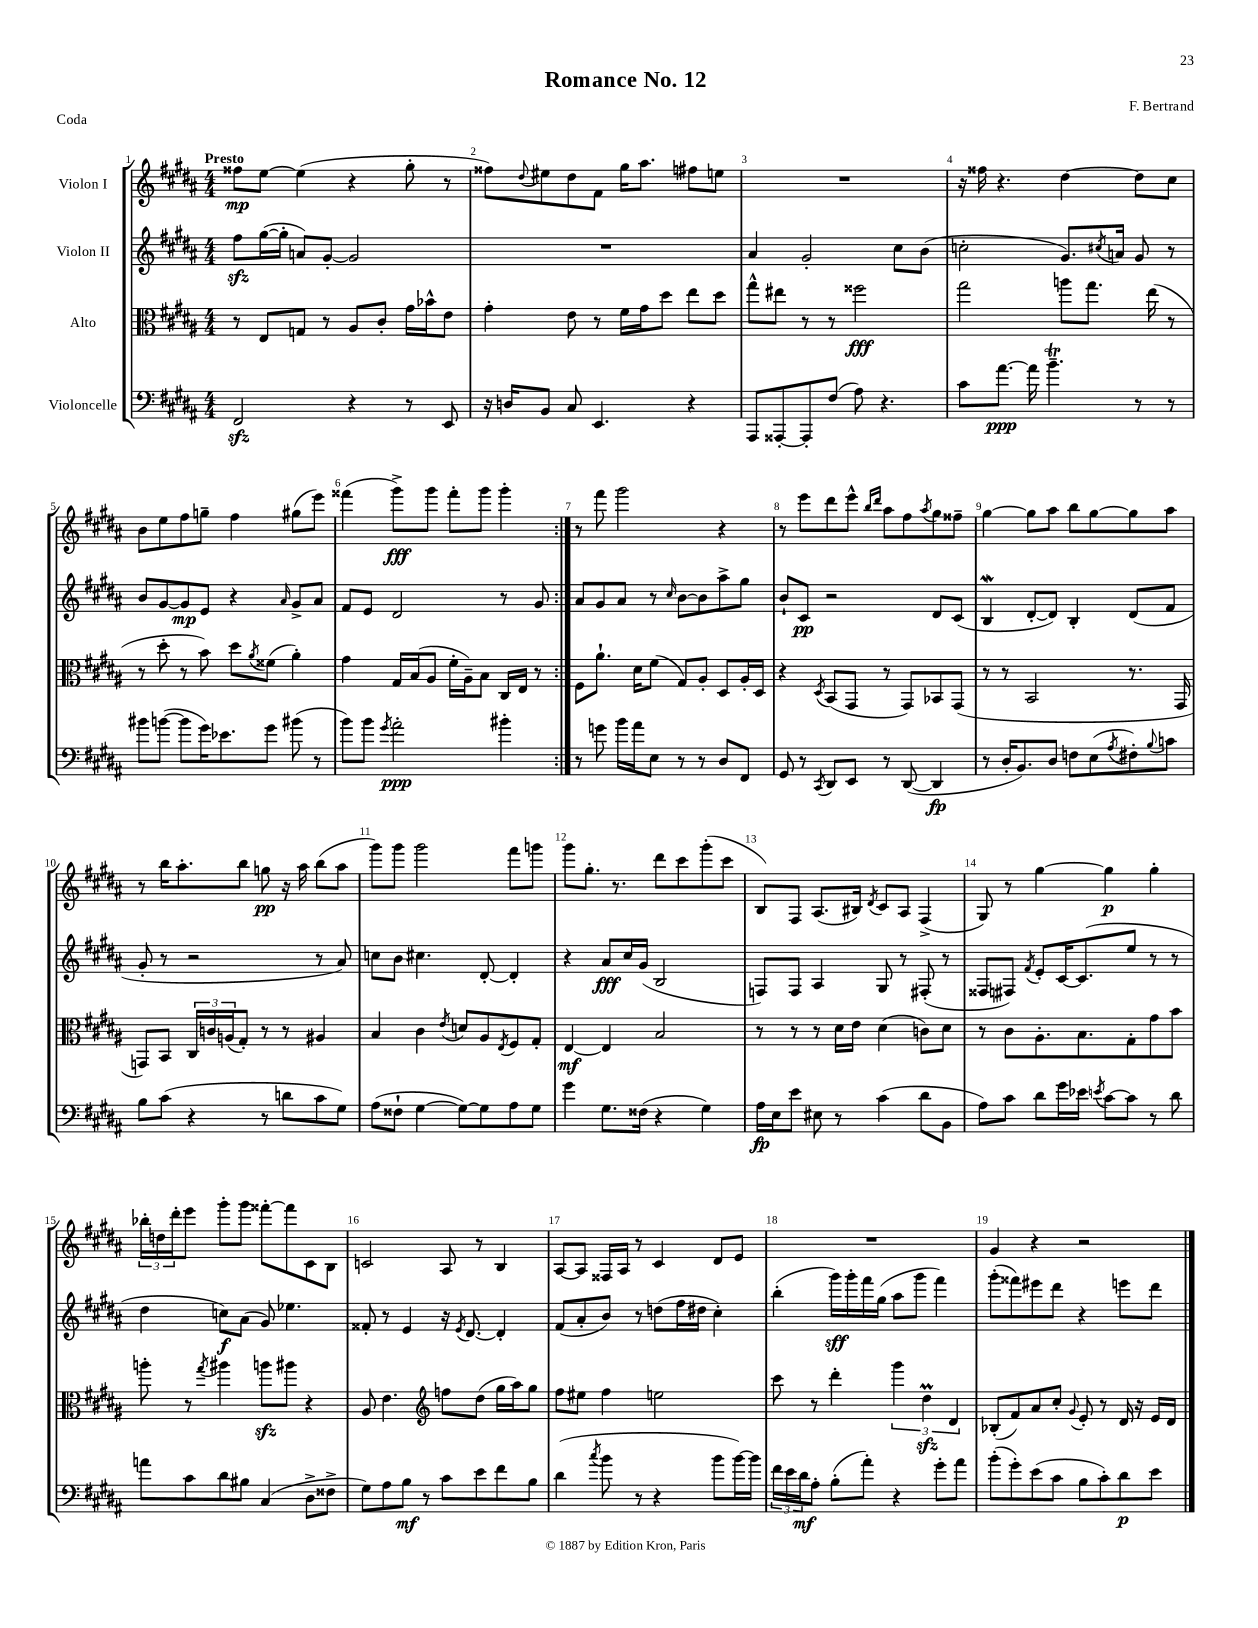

**kern	**kern	**kern	**kern
*staff4	*staff3	*staff2	*staff1
*clefF4	*clefC3	*clefG2	*clefG2
*k[f#c#g#d#a#]	*k[f#c#g#d#a#]	*k[f#c#g#d#a#]	*k[f#c#g#d#a#]
*M4/4	*M4/4	*M4/4	*M4/4
2FF#/	8r	8ff#\L	8ff##\L
.	8E/L	([16gg#\L	[8ee\J
.	.	16gg#'\]JJ	.
.	8G/J	8a/L)	(4ee\]
.	8r	[8g#'/J	.
4r	8A#/L	2g#/]	4r
.	8c#'/J	.	.
8r	16g#\LL	.	8gg#'\
.	16b-^^\J	.	.
8EE/	8e\J	.	8r
=	=	=	=
16r	4g#'\	1r	8ff##\L)
16D/LK	.	.	.
.	.	.	8qqdd#/
8BB/J	.	.	8ee#\
8C#/	8e\	.	8dd#\
4.EE/	8r	.	8f#\J
.	16f#\LL	.	16gg#\LK
.	16g#\J	.	8.aa#\J
.	8dd#\J	.	.
4r	8ee\L	.	8ff#\L
.	8dd#\J	.	8ee\J
=	=	=	=
8AAA#/L	8gg#^^\L	4a#/	1r
[8AAA##'/	8ee#\J	.	.
8AAA##'/]	8r	2g#'/	.
(8F#/J	8r	.	.
8A#\)	2ff##\	.	.
4.r	.	.	.
.	.	8cc#\L	.
.	.	(8b\J	.
=	=	=	=
8c#\L	2gg#\	2cc'\	16r
.	.	.	16ff##\
[8.a#\J	.	.	4.r
16a#\]	.	.	.
4.b~\	.	.	.
.	8aa\L	8.g#/L)	[4dd#\
.	8.gg#\J	.	.
.	.	8qcc#/	.
.	.	16a/Jk	.
8r	.	8g#/	8dd#\]L
.	(16ee\	.	.
8r	8r	8r	8cc#\J
=	=	=	=
8b#\L	8r	8b/L	8b\L
([8b\J	8dd#'\	[8g#/	8ee\
8b\]L	8r	8g#/]	8ff#\
16g#\K)	8b\)	8e/J	8gg~\J
8.e-\	.	.	.
.	8dd#\L	4r	4ff#\
.	8qa#/	.	.
8g#\J	(8f##\J	.	.
.	.	16qqa#/	.
(8b#\	4a#'\)	8g#^/L	(8gg#\L
8r	.	8a#/J	8eee\J)
=	=	=	=
8b\L)	4g#\	8f#/L	(4fff##\
8b\J	.	8e/J	.
8qg#/	.	.	.
2a#'\	16G#/LL	2d#/	8ggg#^\L)
.	(16B/J	.	.
.	8A#/J	.	8ggg#\J
.	16f#'\LL	.	8fff##'\L
.	16A#~\J)	.	.
.	8B\J	.	8ggg#\J
4b#'\	16C#/LL	8r	4ggg#'\
.	16E/JJ	.	.
.	8r	8g#/	.
=:|!	=:|!	=:|!	=:|!
8r	8F#\L	8a#/L	8r
8g\	8.a#`\J	8g#/	8fff#\
16b\LL	.	8a#/J	2ggg#\
16a#\J	16d#\LK	.	.
8E\J	(8f#\J	8r	.
.	.	16qqcc#/	.
8r	8G#/L)	[8b\L	.
8r	8A#'/J	8b\]	.
8D#/L	8D#/L	8aa#^\	4r
8FF#/J	16A#'/L	8gg#\J	.
.	16D#/JJ	.	.
=	=	=	=
8GG#/	4r	8b`/L	8r
8r	.	8c#/J	8eee\L
8qCC#/	8qD#/	.	.
8DD#/L	(8BB/L	2r	8ddd#\
8EE/J	8GG#/J	.	8eee^^\J
.	.	.	16qqbb/LL
.	.	.	16qqddd#/JJ
8r	8r	.	8aa#\L
([8DD#/	8GG#/L)	.	8ff#\
.	.	.	8qaa#/
4DD#/]	8BB-/	8d#/L	8gg#\
.	(8GG#/J	(8c#/J	8ff##~\J
=	=	=	=
8r	8r	4B/	[4gg#\
16D#'/LK	8r	.	.
8.BB/)	.	.	.
.	2BB/	[8d#'/L	8gg#\]L
8D#/J	.	8d#/]J)	8aa#\J
8F\L	.	4B'/	8bb\L
(8E\	.	.	[8gg#\
8qA#/	.	.	.
8F#'\)	8.r	(8d#/L	8gg#\]
8qqB/	.	.	.
8c\J	.	8f#/J	8aa#\J
.	16GG#/	.	.
=	=	=	=
8B\L	8GG/L)	8g#'/	8r
(8c#\J	8BB/J	8r	16bb\LK
.	.	.	8.aa#'\
4r	24C#/LL	2r	.
.	24c/	.	.
.	(24A/J	.	.
.	8G#'/J)	.	8bb\J
8r	8r	.	8gg\
8d\L	8r	.	16r
.	.	.	16aa#\
8c#\	4A#/	8r	(8bb\L
8G#\J)	.	8a#/)	8aa#\J
=	=	=	=
(8A#\L	4B/	8cc\L	8ggg#\L)
8F##`\J	.	8b\J	8ggg#\J
[4G#\	4c#\	4.cc#\	2ggg#\
.	8qe/	.	.
8G#\_L)	8d/L	.	.
8G#\]	8A#/	[8d#'/	.
.	8qE/	.	.
8A#\	8F#/	4d#'/]	8fff#\L
8G#\J	8G#'/J	.	8ggg\J
=	=	=	=
4g#\	[4E/	4r	8ggg#\L
.	.	.	8.gg#'\J
8.G#\L	4E/]	8a#/L	.
.	.	.	8.r
.	.	16cc#/L	.
(16F##\Jk	.	(16g#/JJ	.
4r	2B/	2B/	8ddd#\L
.	.	.	8ccc#\
4G#\)	.	.	(8ggg#'\
.	.	.	8ccc#\J
=	=	=	=
16A#\LL	8r	8F/L)	8B/L)
16E\J	.	.	.
8e\J	8r	8F/J	8F#/J
8E#\	8r	4A#/	(8.A#/L
8r	16d#\LL	.	.
.	16e\JJ	.	16B#/Jk)
.	.	.	8qd#/
(4c#\	(4d#\	8G#/	8c#/L
.	.	8r	8A#/J
8d#\L	8c\L)	(8F#'/	(4F#^/
8BB\J	8d#\J	8r	.
=	=	=	=
8A#\L)	8r	8F##/L	8G#/)
8c#\J	8c#\L	8F#/J)	8r
.	.	8qf#/	.
8d#\L	8.A#'\	8e'/L	[4gg#\
16g#\L	.	[16c#/K	.
16e-\JJ	8.B\	(8.c#/]	.
8qe/	.	.	.
[8c#\L	.	.	4gg#\]
8c#\]J	8G#'\	8ee/J	.
8r	8g#\	8r	4gg#'\
8d#\	8b\J	8r	.
=	=	=	=
8a\L	8aa'\	4dd#\	24bb-'\LL
.	.	.	24dd\
.	.	.	24ddd#'\J
8c#\	8r	.	8eee\J
.	8qgg#/	.	.
8d#\	4aa#\	8cc\L)	8ggg#'\L
8B#\J	.	(8a#\J	8ggg#\J
(4C#/	8aa\L	8g#/)	[8fff##'\L
.	8aa#\J	4.ee-\	8fff##\]
8D#^\L	4r	.	8c#\
8F##^\J	.	.	8B\J
=	=	=	=
8G#\L)	8A#/	8f##'/	2c/
8A#\	4.e\	8r	.
8B\J	.	4e/	.
8r	.	.	.
*	*clefG2	*	*
8c#\L	8ff\L	16r	8A#/
.	.	8qe/	.
.	.	[8.d#/	.
8e\	(8dd#\J	.	8r
8f#\	16gg#\LL	4d#'/]	4B/
.	16aa#\J)	.	.
8B\J	8gg#\J	.	.
=	=	=	=
(4d#\	8ff#\L	(8f#/L	[8A#/L
.	8ee#\J	8a#'/	8A#/]J
8qcc#/	.	.	.
8b\	4ff#\	8b/J)	16F##/LL
.	.	.	16A#/JJ
8r	.	8r	8r
4r	2ee\	(8dd\L	4c#/
.	.	16ff#\L	.
.	.	16dd#\JJ	.
8b\L	.	4cc#'\)	8d#/L
[16b\L)	.	.	8e/J
16b\]JJ	.	.	.
=	=	=	=
24f#\LL	8ccc#\	(4bb'\	1r
24e\	.	.	.
24d#\J	.	.	.
8A#'\J	8r	.	.
(8B'\L	4ddd#'\	16ggg#\LL)	.
.	.	16ggg#'\	.
8a#'\J)	.	16fff#\	.
.	.	(16gg#\JJ	.
4r	6ggg#\	8aa#\L	.
.	.	8ggg#\J	.
.	6dd#\	.	.
8g#'\L	.	4fff#\)	.
.	6d#/	.	.
8a#\J	.	.	.
=	=	=	=
(8b'\L	(8B-'/L	(8ggg#'\L	4g#/
8g#'\)	8f#/)	8fff##\)	.
(8e\	8a#/	8eee#\	4r
8c#\J	8cc#'/J	8ddd#\J	.
.	8qqg#/	.	.
8B\L	8e'/	4r	2r
8c#'\)	8r	.	.
8d#\	16d#/	8eee\L	.
.	16r	.	.
8e\J	16e/LL	8ddd#\J	.
.	16d#/JJ	.	.
==	==	==	==
*-	*-	*-	*-
